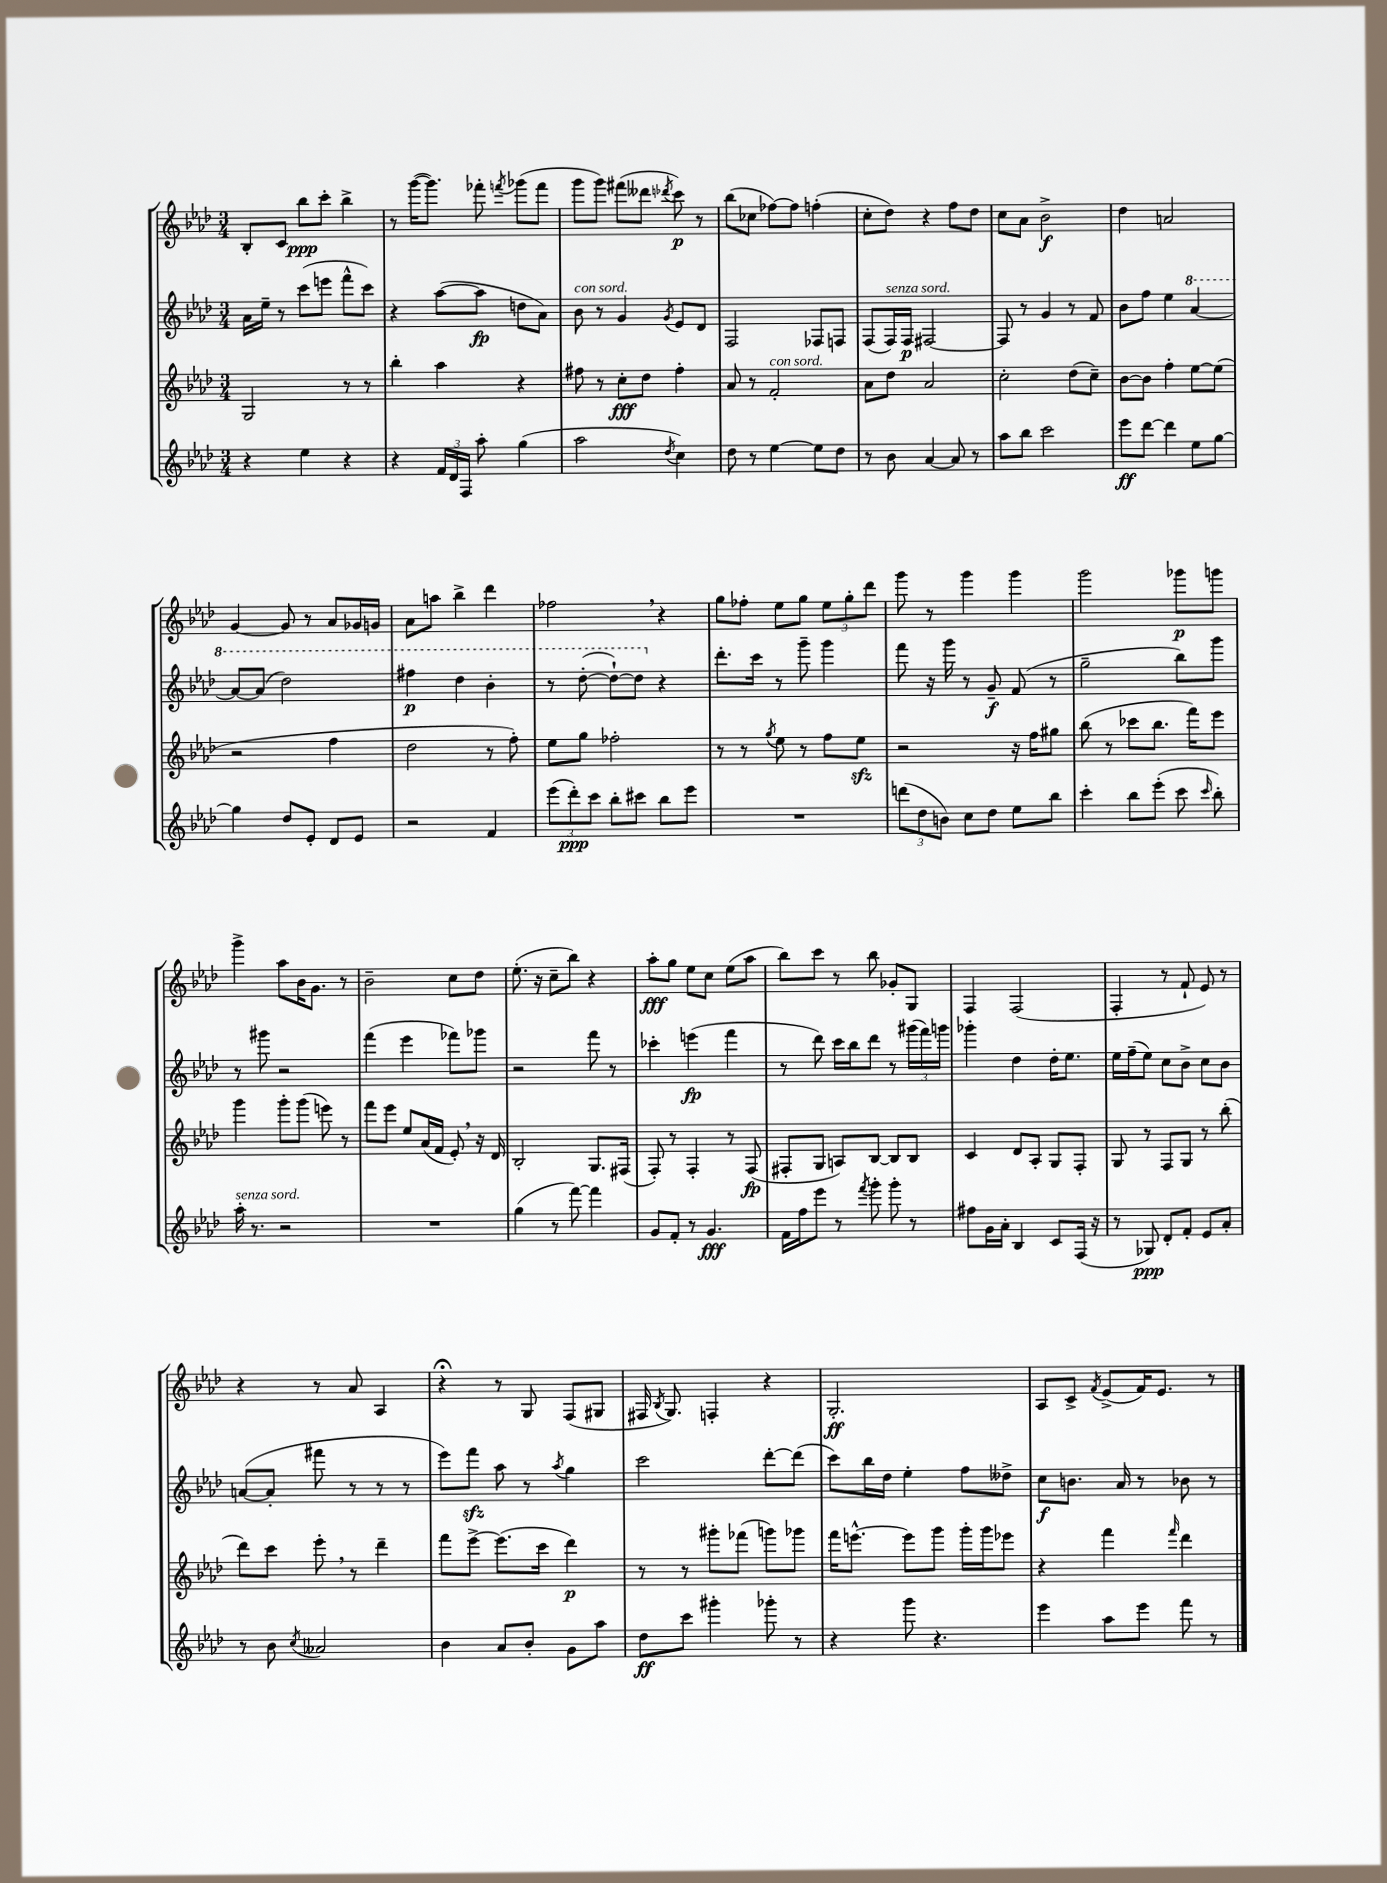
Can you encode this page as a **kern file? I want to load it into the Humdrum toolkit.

**kern	**dynam	**kern	**dynam	**kern	**dynam	**kern	**dynam
*part4	*part4	*part3	*part3	*part2	*part2	*part1	*part1
*staff4	*staff4	*staff3	*staff3	*staff2	*staff2	*staff1	*staff1
*clefG2	*	*clefG2	*	*clefG2	*	*clefG2	*
*k[b-e-a-d-]	*	*k[b-e-a-d-]	*	*k[b-e-a-d-]	*	*k[b-e-a-d-]	*
*M3/4	*	*M3/4	*	*M3/4	*	*M3/4	*
=96	=96	=96	=96	=96	=96	=96	=96
4r	.	2G/	.	16a-\LL	.	8B-'/L	.
.	.	.	.	16ee-~\JJ	.	.	.
.	.	.	.	8r	.	8c/J	.
4ee-\	.	.	.	(8ccc\L	.	8bb-\L	ppp
.	.	.	.	8eeen\J	.	8ccc'\J	.
4r	.	8r	.	8fff^^\L	.	4bb-^\	.
.	.	8r	.	8ccc\J)	.	.	.
=97	=97	=97	=97	=97	=97	=97	=97
4r	.	4bb-'\	.	4r	.	8r	.
.	.	.	.	.	.	([16ggg\KL	.
.	.	.	.	.	.	8.ggg\J])	.
24f/LL	.	4aa-\	.	([8aa-\L	.	.	.
24d-/	.	.	.	.	.	.	.
24F/JJ	.	.	.	.	.	.	.
8aa-'\	.	.	.	8aa-\J]	fp	8fff-X'\	.
.	.	.	.	.	.	8qfffn/	.
(4gg\	.	4r	.	8ddn\L	.	(8ggg-X\L	.
.	.	.	.	8a-\J)	.	8fff\J	.
=98	=98	=98	=98	=98	=98	=98	=98
!	!	!	!	!LO:TX:a:i:t=con sord.	!	!	!
2aa-\	.	8ff#X\	.	8b-\	.	8ggg\L	.
.	.	8r	.	8r	.	8ggg\J)	.
.	.	8cc'\L	fff	4g/	.	(8fff#X\L	.
.	.	8dd-\J	.	.	.	8ddd--X\J	.
8qdd-/	.	.	.	8qg/	.	8qddd-X/	.
4cc\)	.	4ff#'\	.	8e-/L	.	8ccc\)	p
.	.	.	.	8d-/J	.	8r	.
=99	=99	=99	=99	=99	=99	=99	=99
8dd-\	.	8a-/	.	2F/	.	(8bb-\L	.
8r	.	8r	.	.	.	8cc-X\J	.
!	!	!LO:TX:a:i:t=con sord.	!	!	!	!	!
[4ee-\	.	2f'/	.	.	.	[8ff-X\L)	.
.	.	.	.	.	.	8ff-\J]	.
8ee-\L]	.	.	.	8F-X/L	.	(4ffn'\	.
8dd-\J	.	.	.	8Fn/J	.	.	.
=100	=100	=100	=100	=100	=100	=100	=100
8r	.	8a-\L	.	(8F/L	.	8cc'\L	.
!	!	!	!	!LO:TX:a:i:t=senza sord.	!	!	!
8b-\	.	8dd-\J	.	16F/L)	.	8dd-\J)	.
.	.	.	.	16F/JJ	p	.	.
[4a-/	.	2a-/	.	[2F#X/	.	4r	.
8a-/]	.	.	.	.	.	8ff\L	.
8r	.	.	.	.	.	8dd-\J	.
=101	=101	=101	=101	=101	=101	=101	=101
8aa-\L	.	2cc'\	.	8F#/]	.	8cc\L	.
8bb-\J	.	.	.	8r	.	8a-\J	.
2ccc\	.	.	.	4g/	.	2b-^\	f
.	.	(8dd-\L	.	8r	.	.	.
.	.	8cc~\J)	.	8f/	.	.	.
=102	=102	=102	=102	=102	=102	=102	=102
8eee-\L	ff	[8b-\L	.	8b-\L	.	4dd-\	.
[8ddd-\J	.	8b-\J]	.	8ff\J	.	.	.
4ddd-\]	.	4ff'\	.	4ee-\	.	2an/	.
*	*	*	*	*8va	*	*	*
8ee-\L	.	[8ee-\L	.	[4aa-/	.	.	.
[8gg\J	.	(8ee-\J]	.	.	.	.	.
!!LO:LB:g=z
=103	=103	=103	=103	=103	=103	=103	=103
4gg\]	.	2r	.	8aa-/L_	.	[4g/	.
.	.	.	.	(8aa-/J]	.	.	.
8dd-/L	.	.	.	2ddd-\)	.	8g/]	.
8e-'/J	.	.	.	.	.	8r	.
8d-/L	.	4ff\	.	.	.	8a-/L	.
8e-/J	.	.	.	.	.	16g-X/L	.
.	.	.	.	.	.	16gn/JJ	.
=104	=104	=104	=104	=104	=104	=104	=104
2r	.	2dd-\	.	4fff#X\	p	8a-\L	.
.	.	.	.	.	.	8aan\J	.
.	.	.	.	4ddd-\	.	4bb-^\	.
4f/	.	8r	.	4bb-'\	.	4ddd-\	.
.	.	8ff'\)	.	.	.	.	.
=105	=105	=105	=105	=105	=105	=105	=105
(12eee-\L	.	8ee-\L	.	8r	.	2ff-X,\	.
12ddd-'\)	ppp	.	.	.	.	.	.
.	.	8gg\J	.	([8ddd-'\	.	.	.
12ccc\J	.	.	.	.	.	.	.
8bb-'\L	.	2ff-X'\	.	8ddd-`\L_)	.	.	.
8ccc#X\J	.	.	.	8ddd-\J]	.	.	.
*	*	*	*	*X8va	*	*	*
8bb-\L	.	.	.	4r	.	4r	.
8eee-\J	.	.	.	.	.	.	.
=106	=106	=106	=106	=106	=106	=106	=106
2.r	.	8r	.	8.ddd-'\L	.	8gg\L	.
.	.	8r	.	.	.	8ff-X'\J	.
.	.	.	.	16ccc\Jk	.	.	.
.	.	8qgg/	.	.	.	.	.
.	.	8ee-\	.	8r	.	8ee-\L	.
.	.	8r	.	8ggg~\	.	8gg\J	.
.	.	8ff\L	.	4ggg\	.	12ee-\L	.
.	.	.	.	.	.	12gg'\	.
.	.	8ee-zz\J	.	.	.	.	.
.	.	.	.	.	.	12ddd-\J	.
=107	=107	=107	=107	=107	=107	=107	=107
(12dddn\L	.	2r	.	8fff\	.	8ggg\	.
12dd-\	.	.	.	.	.	.	.
.	.	.	.	16r	.	8r	.
12bn\J)	.	.	.	.	.	.	.
.	.	.	.	16ggg\	.	.	.
8cc\L	.	.	.	8r	.	4ggg\	.
8dd-\J	.	.	.	8g~/	f	.	.
8ee-\L	.	16r	.	(8f/	.	4ggg\	.
.	.	16ff\KL	.	.	.	.	.
8bb-\J	.	8gg#X\J	.	8r	.	.	.
=108	=108	=108	=108	=108	=108	=108	=108
4ccc'\	.	(8bb-\	.	2gg~\	.	2ggg\	.
.	.	8r	.	.	.	.	.
8bb-\L	.	8ccc-X\L	.	.	.	.	.
(8eee-'\J	.	8.bb-\J	.	.	.	.	.
8ccc\	.	.	.	8bb-\L)	.	8ggg-X\L	p
.	.	16fff\KL)	.	.	.	.	.
16qqccc/	.	.	.	.	.	.	.
8bb-'\)	.	8eee-\J	.	8ggg\J	.	8gggn\J	.
!!LO:LB:g=z
=109	=109	=109	=109	=109	=109	=109	=109
!LO:TX:a:i:t=senza sord.	!	!	!	!	!	!	!
16aa-'\	.	4ggg\	.	8r	.	4ggg^\	.
8.r	.	.	.	.	.	.	.
.	.	.	.	8ggg#X\	.	.	.
2r	.	8ggg'\L	.	2r	.	8aa-\L	.
.	.	(8ggg\J	.	.	.	16b-\K	.
.	.	.	.	.	.	8.g\J	.
.	.	8eeen\)	.	.	.	.	.
.	.	8r	.	.	.	8r	.
=110	=110	=110	=110	=110	=110	=110	=110
2.r	.	8fff\L	.	(4fff\	.	2b-~\	.
.	.	8eee-\J	.	.	.	.	.
.	.	8ee-/L	.	4eee-\	.	.	.
.	.	(16a-/L	.	.	.	.	.
.	.	16f/JJ	.	.	.	.	.
.	.	8e-',/)	.	8fff-X\L)	.	8cc\L	.
.	.	16r	.	8ggg-X\J	.	8dd-\J	.
.	.	16d-/	.	.	.	.	.
=111	=111	=111	=111	=111	=111	=111	=111
(4gg\	.	2B-'/	.	2r	.	(8.ee-'\	.
.	.	.	.	.	.	16r	.
8r	.	.	.	.	.	8cc~\L	.
[8fff\)	.	.	.	.	.	8bb-\J)	.
4fff\]	.	8.G/L	.	8fff\	.	4r	.
.	.	.	.	8r	.	.	.
.	.	(16F#X/Jk	.	.	.	.	.
=112	=112	=112	=112	=112	=112	=112	=112
8g/L	.	8F'/)	.	4ccc-X'\	.	8aa-'\L	fff
8f'/J	.	8r	.	.	.	8gg\J	.
8r	.	4F'/	.	(4eeen\	fp	8ee-\L	.
4.g/	fff	.	.	.	.	8cc\J	.
.	.	8r	.	4fff\	.	(8ee-\L	.
.	.	(8F/	fp	.	.	8aa-\J	.
=113	=113	=113	=113	=113	=113	=113	=113
16f\LL	.	8F#X'/L	.	8r	.	8bb-\L)	.
16ff\J	.	.	.	.	.	.	.
8eee-\J	.	8G/J	.	8ddd-\)	.	8ccc\J	.
8r	.	8An/L)	.	16ccc\LL	.	8r	.
.	.	.	.	16bb-\J	.	.	.
8qfff/	.	.	.	.	.	.	.
8ggg'\	.	[8B-/J	.	8ddd-\J	.	8bb-\	.
8ggg'\	.	8B-/L]	.	8r	.	8g-X'/L	.
8r	.	8B-/J	.	(24ggg#X\LL	.	8G/J	.
.	.	.	.	24fff\)	.	.	.
.	.	.	.	24gggn\JJ	.	.	.
=114	=114	=114	=114	=114	=114	=114	=114
8ff#X\L	.	4c/	.	4ggg-X'\	.	4F/	.
16g\L	.	.	.	.	.	.	.
16a-'\JJ	.	.	.	.	.	.	.
4B-/	.	8d-/L	.	4dd-\	.	(2F/	.
.	.	8A-'/J	.	.	.	.	.
8c/L	.	8G/L	.	16dd-'\KL	.	.	.
.	.	.	.	8.ee-\J	.	.	.
(16F/Jk	.	8F'/J	.	.	.	.	.
16r	.	.	.	.	.	.	.
=115	=115	=115	=115	=115	=115	=115	=115
8r	.	8G/	.	16ee-\LL	.	4F'/	.
.	.	.	.	(16ff~\J	.	.	.
8G-X/)	ppp	8r	.	8ee-\J)	.	.	.
8d-'/L	.	8F/L	.	8cc\L	.	8r	.
8f'/J	.	8G/J	.	8b-^\J	.	8f`/	.
8e-/L	.	8r	.	8cc\L	.	8e-/)	.
8a-'/J	.	(8bb-'\	.	8b-\J	.	8r	.
!!LO:LB:g=z
=116	=116	=116	=116	=116	=116	=116	=116
8r	.	8ddd-\L)	.	([8an/L	.	4r	.
8b-\	.	8ccc\J	.	8a'/J]	.	.	.
8qcc/	.	.	.	.	.	.	.
2a--X/	.	8eee-',\	.	8fff#X\	.	8r	.
.	.	8r	.	8r	.	8a-/	.
.	.	4ddd-~\	.	8r	.	4A-/	.
.	.	.	.	8r	.	.	.
=117	=117	=117	=117	=117	=117	=117	=117
4b-\	.	8fff\L	.	8eee-\L)	.	4r;<	.
.	.	[8eee-^\J	.	8fffzz\J	.	.	.
8a-/L	.	(8.eee-\L]	.	8aa-\	.	8r	.
8b-'/J	.	.	.	8r	.	8G/	.
.	.	16ccc\Jk	.	.	.	.	.
.	.	.	.	8qaa-/	.	.	.
8g\L	.	4ddd-\)	p	4gg\	.	(8F/L	.
8aa-\J	.	.	.	.	.	8G#X/J	.
=118	=118	=118	=118	=118	=118	=118	=118
8dd-\L	ff	8r	.	2ccc\	.	16F#X/	.
.	.	.	.	.	.	8qB-/	.
.	.	.	.	.	.	8.G/)	.
8ccc\J	.	8r	.	.	.	.	.
4ggg#X'\	.	8ggg#X'\L	.	.	.	4Fn'/	.
.	.	(8fff-X\J	.	.	.	.	.
8ggg-X'\	.	8gggn\L)	.	[8ddd-'\L	.	4r	.
8r	.	8ggg-X\J	.	(8ddd-\J]	.	.	.
=119	=119	=119	=119	=119	=119	=119	=119
4r	.	16fff\KL	.	8ccc\L)	.	2.G'/	ff
.	.	[8.eeen^^\J	.	.	.	.	.
.	.	.	.	16bb-\L	.	.	.
.	.	.	.	16dd-\JJ	.	.	.
8ggg\	.	8eee\L]	.	4ee-'\	.	.	.
4.r	.	8ggg\J	.	.	.	.	.
.	.	16ggg'\LL	.	8ff\L	.	.	.
.	.	16ggg\J	.	.	.	.	.
.	.	8eee-X\J	.	8dd--X^\J	.	.	.
=120	=120	=120	=120	=120	=120	=120	=120
4eee-\	.	4r	.	8cc\L	f	8A-/L	.
.	.	.	.	8.bn\J	.	8c^/J	.
.	.	.	.	.	.	8qf/	.
8aa-\L	.	4fff\	.	.	.	(8e-^/L	.
.	.	.	.	16a-/	.	.	.
8eee-\J	.	.	.	8r	.	16f/K)	.
.	.	.	.	.	.	8.e-/J	.
.	.	16qqfff/	.	.	.	.	.
8fff\	.	4ddd-\	.	8b-X\	.	.	.
8r	.	.	.	8r	.	8r	.
==	==	==	==	==	==	==	==
*-	*-	*-	*-	*-	*-	*-	*-
